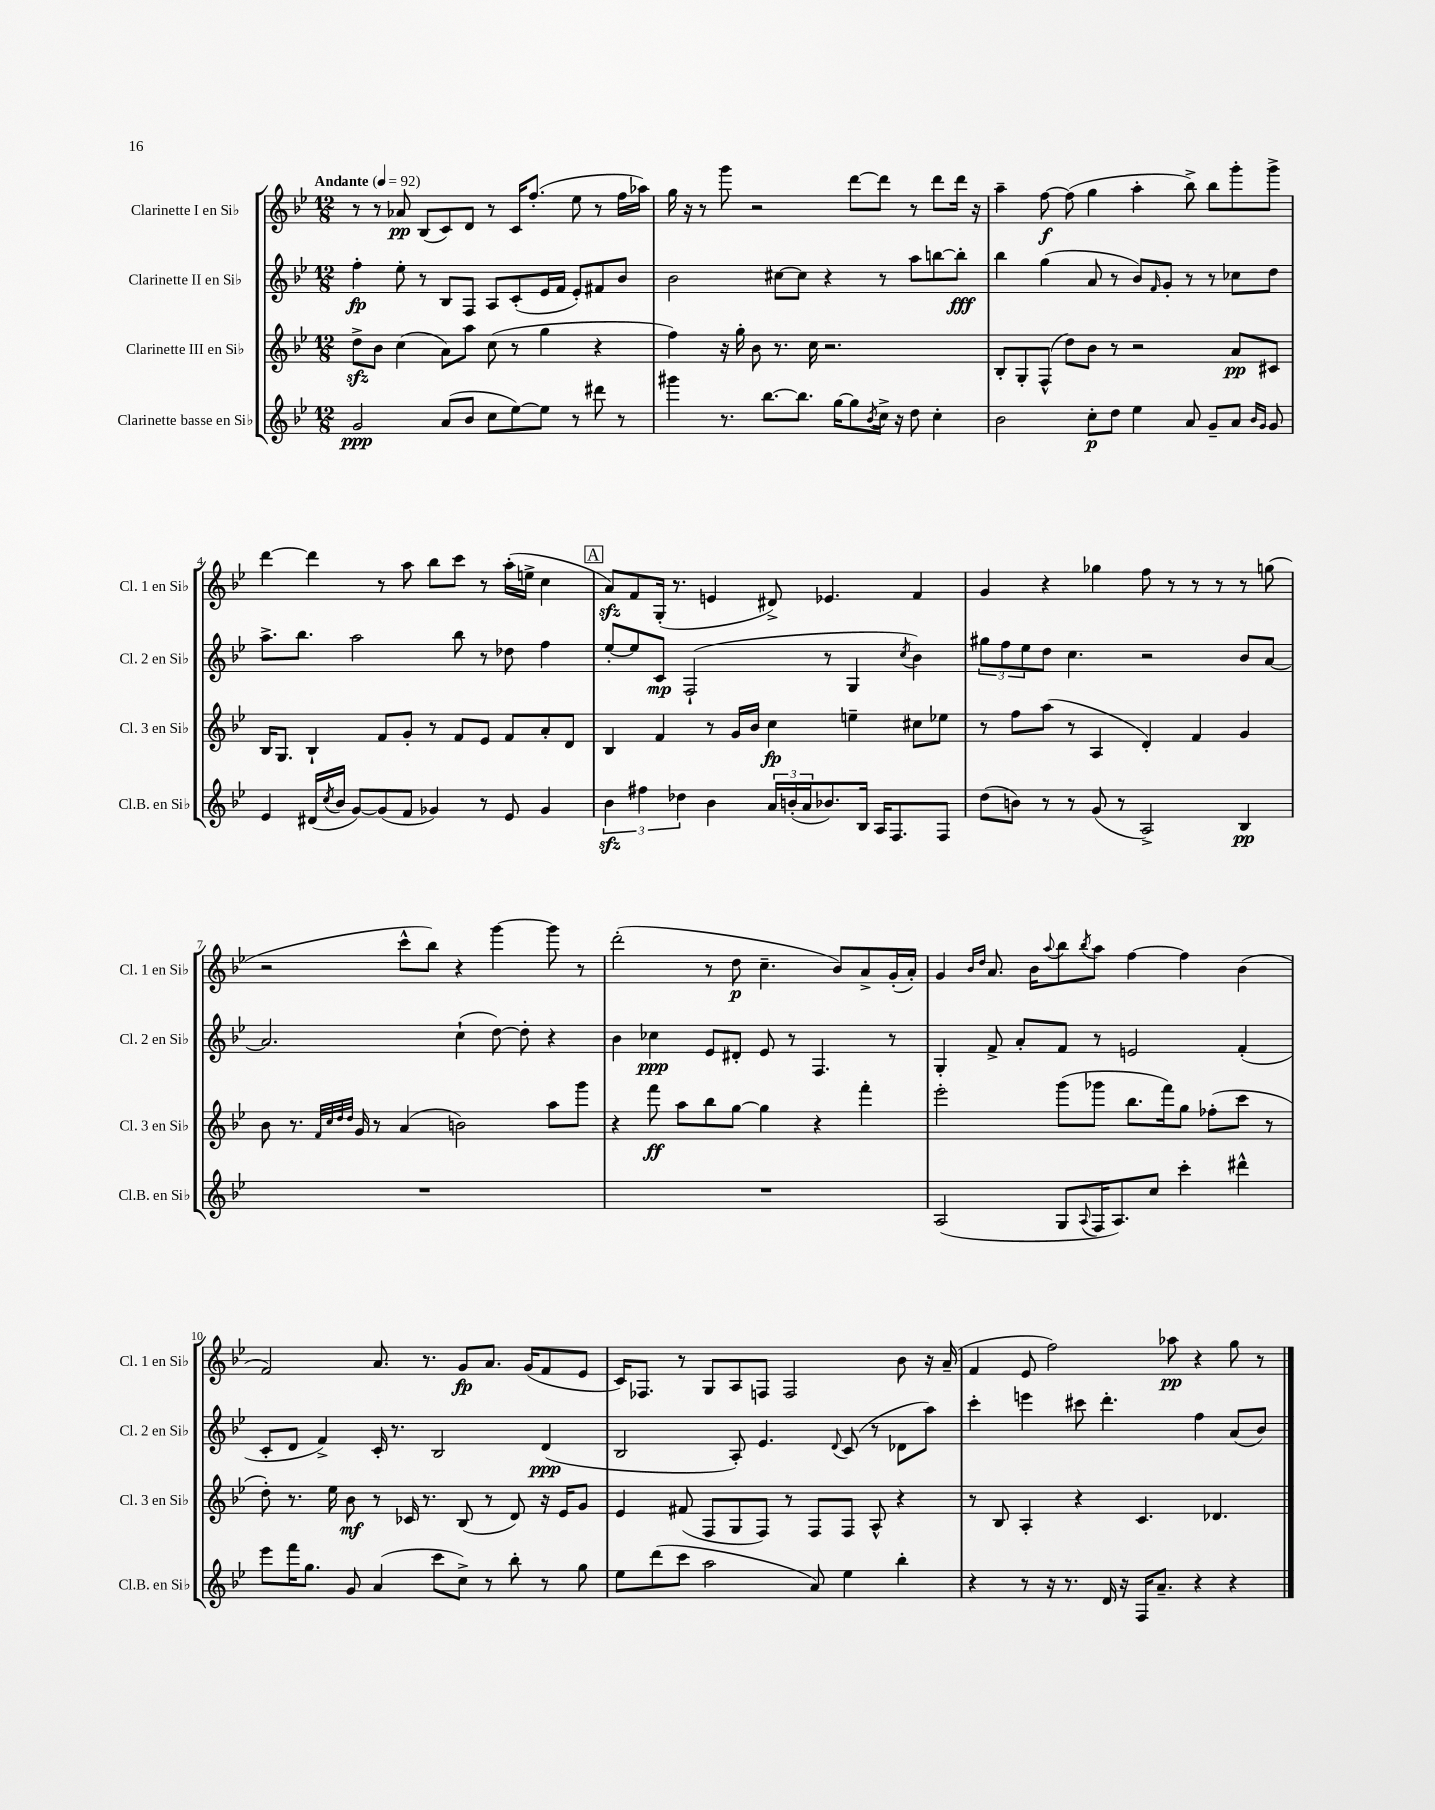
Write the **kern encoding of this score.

**kern	**dynam	**kern	**dynam	**kern	**dynam	**kern	**dynam
*part4	*part4	*part3	*part3	*part2	*part2	*part1	*part1
*staff4	*staff4	*staff3	*staff3	*staff2	*staff2	*staff1	*staff1
*I"Clarinette basse en Si♭	*	*I"Clarinette III en Si♭	*	*I"Clarinette II en Si♭	*	*I"Clarinette I en Si♭	*
*I'Cl.B. en Si♭	*	*I'Cl. 3 en Si♭	*	*I'Cl. 2 en Si♭	*	*I'Cl. 1 en Si♭	*
*clefG2	*	*clefG2	*	*clefG2	*	*clefG2	*
*k[b-e-]	*	*k[b-e-]	*	*k[b-e-]	*	*k[b-e-]	*
*M12/8	*	*M12/8	*	*M12/8	*	*M12/8	*
*MM92	*	*MM92	*	*MM92	*	*MM92	*
=1	=1	=1	=1	=1	=1	=1	=1
!	!	!	!	!	!	!LO:TX:a:B:t=Andante	!
2g/	ppp	8ddzz^\L	.	4ff'\	fp	8r	.
.	.	8b-\J	.	.	.	8r	.
.	.	(4cc\	.	8ee-'\	.	8a-X/	pp
.	.	.	.	8r	.	(8B-/L	.
(8a/L	.	8a\L)	.	8B-/L	.	8c/)	.
8b-/J	.	8aa\J	.	8F/J	.	8d/J	.
8cc\L	.	(8cc\	.	8A/L	.	8r	.
[8ee-\)	.	8r	.	(8c'/	.	16c/KL	.
.	.	.	.	.	.	(8.ff'/J	.
8ee-\J]	.	4gg\	.	16e-/L	.	.	.
.	.	.	.	16f/JJ	.	.	.
8r	.	.	.	8e-'/L)	.	8ee-\	.
8ddd#X\	.	4r	.	8f#X/	.	8r	.
8r	.	.	.	8b-/J	.	16ff\LL	.
.	.	.	.	.	.	16aa-X\JJ)	.
=2	=2	=2	=2	=2	=2	=2	=2
4ggg#X\	.	4ff\)	.	2b-\	.	16gg\	.
.	.	.	.	.	.	16r	.
.	.	.	.	.	.	8r	.
8.r	.	16r	.	.	.	8ggg\	.
.	.	16gg'\	.	.	.	.	.
.	.	8b-\	.	.	.	2r	.
[8.bb-\L	.	.	.	.	.	.	.
.	.	8.r	.	[8cc#X\L	.	.	.
8.bb-\J]	.	.	.	8cc#\J]	.	.	.
.	.	16cc\	.	.	.	.	.
.	.	2.r	.	4r	.	.	.
[16gg\KL	.	.	.	.	.	.	.
8gg\]	.	.	.	.	.	[8ddd\L	.
8qb-/	.	.	.	.	.	.	.
16cc^\Jk	.	.	.	8r	.	8ddd\J]	.
16r	.	.	.	.	.	.	.
8dd\	.	.	.	8aa\L	.	8r	.
4cc'\	.	.	.	[8bbn\	.	8ddd\L	.
.	.	.	.	8bb'\J]	fff	16ddd\Jk	.
.	.	.	.	.	.	16r	.
=3	=3	=3	=3	=3	=3	=3	=3
2b-\	.	8B-'/L	.	4bb-\	.	4aa~\	.
.	.	8G'/	.	.	.	.	.
.	.	(8F^^/J	.	(4gg\	.	[8ff\	f
.	.	8dd\L)	.	.	.	(8ff\]	.
8cc'\L	p	8b-\J	.	8a/	.	4gg\	.
8dd\J	.	8r	.	8r	.	.	.
4ee-\	.	2r	.	8b-/L)	.	4aa'\	.
.	.	.	.	16qqf/	.	.	.
.	.	.	.	8g'/J	.	.	.
8a/	.	.	.	8r	.	8bb-^\)	.
8g~/L	.	.	.	8r	.	8bb-\L	.
8a/J	.	8a/L	pp	8cc-X\L	.	8ggg'\	.
16qqb-/LL	.	.	.	.	.	.	.
16qqg/JJ	.	.	.	.	.	.	.
8g/	.	8c#X/J	.	8dd\J	.	8ggg^\J	.
!!LO:LB:g=z
=4	=4	=4	=4	=4	=4	=4	=4
4e-/	.	16B-/KL	.	8.aa^\L	.	[4ddd\	.
.	.	8.G/J	.	.	.	.	.
.	.	.	.	8.bb-\J	.	.	.
(16d#X/LL	.	4B-`/	.	.	.	4ddd\]	.
8qcc/	.	.	.	.	.	.	.
16b-/JJ	.	.	.	.	.	.	.
[8g/L)	.	.	.	2aa\	.	.	.
(8g/]	.	8f/L	.	.	.	8r	.
8f/J	.	8g'/J	.	.	.	8aa\	.
4g-X/)	.	8r	.	.	.	8bb-\L	.
.	.	8f/L	.	8bb-\	.	8ccc\J	.
8r	.	8e-/J	.	8r	.	8r	.
8e-/	.	8f/L	.	8dd-X\	.	(16aa'\LL	.
.	.	.	.	.	.	16een^\JJ	.
4g-/	.	8a'/	.	4ff\	.	4cc\	.
.	.	8d/J	.	.	.	.	.
!!LO:REH:place=s1:t=A
=5	=5	=5	=5	=5	=5	=5	=5
6b-zz\	.	4B-/	.	[8ee-'/L	.	8azz/L)	.
.	.	.	.	8ee-/]	.	8f/	.
6ff#X\	.	.	.	.	.	.	.
.	.	4f/	.	8c/J	mp	(16G'/Jk	.
.	.	.	.	.	.	8.r	.
6dd-X\	.	.	.	.	.	.	.
.	.	.	.	(2F`/	.	.	.
4b-\	.	8r	.	.	.	4en/	.
.	.	16g/LL	.	.	.	.	.
.	.	16b-/JJ	.	.	.	.	.
24a/LL	.	4cc\	fp	.	.	8d#X^/)	.
(24bn'/	.	.	.	.	.	.	.
24a/J	.	.	.	.	.	.	.
8.b-X/)	.	.	.	8r	.	4.e-X/	.
.	.	4een~\	.	4G/	.	.	.
16B-/Jk	.	.	.	.	.	.	.
16A/KL	.	.	.	.	.	.	.
8.F/	.	.	.	.	.	.	.
.	.	.	.	8qcc/	.	.	.
.	.	8cc#X\L	.	4b-\)	.	4f/	.
8F/J	.	8ee-X\J	.	.	.	.	.
=6	=6	=6	=6	=6	=6	=6	=6
(8dd\L	.	8r	.	12gg#X\L	.	4g/	.
.	.	.	.	12ff\	.	.	.
8bn\J)	.	8ff\L	.	.	.	.	.
.	.	.	.	12ee-\	.	.	.
8r	.	(8aa\J	.	8dd\J	.	4r	.
8r	.	8r	.	4.cc\	.	.	.
(8g/	.	4A/	.	.	.	4gg-X\	.
8r	.	.	.	.	.	.	.
2A^/)	.	4d'/)	.	2r	.	8ff\	.
.	.	.	.	.	.	8r	.
.	.	4f/	.	.	.	8r	.
.	.	.	.	.	.	8r	.
4B-/	pp	4g/	.	8b-/L	.	8r	.
.	.	.	.	[8a/J	.	(8ggn\	.
!!LO:LB:g=z
=7	=7	=7	=7	=7	=7	=7	=7
1.r	.	8b-\	.	2.a/]	.	2r	.
.	.	8.r	.	.	.	.	.
.	.	32qqf/LLL	.	.	.	.	.
.	.	32qqcc/	.	.	.	.	.
.	.	32qqdd/	.	.	.	.	.
.	.	32qqdd/JJJ	.	.	.	.	.
.	.	16g/	.	.	.	.	.
.	.	8r	.	.	.	.	.
.	.	(4a/	.	.	.	8ccc^^\L	.
.	.	.	.	.	.	8bb-\J)	.
.	.	2bn\)	.	(4cc`\	.	4r	.
.	.	.	.	[8dd\)	.	[4ggg\	.
.	.	.	.	8dd'\]	.	.	.
.	.	8aa\L	.	4r	.	8ggg\]	.
.	.	8ggg\J	.	.	.	8r	.
=8	=8	=8	=8	=8	=8	=8	=8
1.r	.	4r	.	4b-\	.	(2ddd'\	.
.	.	8fff\	ff	4cc-X\	ppp	.	.
.	.	8aa\L	.	.	.	.	.
.	.	8bb-\	.	8e-/L	.	8r	.
.	.	[8gg\J	.	8d#X'/J	.	8dd\	p
.	.	4gg\]	.	8e-/	.	4.cc~\	.
.	.	.	.	8r	.	.	.
.	.	4r	.	4.F/	.	.	.
.	.	.	.	.	.	8b-/L)	.
.	.	4fff'\	.	.	.	8a^/	.
.	.	.	.	8r	.	(16g'/L	.
.	.	.	.	.	.	16a'/JJ)	.
=9	=9	=9	=9	=9	=9	=9	=9
(2A/	.	2eee-'\	.	4G'/	.	4g/	.
.	.	.	.	.	.	16qqb-/LL	.
.	.	.	.	.	.	16qqdd/JJ	.
.	.	.	.	8f^/	.	8.a/	.
.	.	.	.	8a'/L	.	.	.
.	.	.	.	.	.	16b-\KL	.
.	.	.	.	.	.	8qqaa/	.
8G/L	.	(8ggg\L	.	8f/J	.	8bb-\	.
8qqA/	.	.	.	.	.	8qbb-/	.
16F/K	.	8ggg-X\J	.	8r	.	8aa\J	.
8.A/)	.	.	.	.	.	.	.
.	.	8.bb-\L	.	2en/	.	[4ff\	.
8cc/J	.	.	.	.	.	.	.
.	.	16fff\k)	.	.	.	.	.
4ccc'\	.	8gg\J	.	.	.	4ff\]	.
.	.	(8ff-X'\L	.	.	.	.	.
4ddd#X^^\	.	8ccc\J	.	(4f'/	.	(4b-\	.
.	.	8r	.	.	.	.	.
!!LO:LB:g=z
=10	=10	=10	=10	=10	=10	=10	=10
8eee-\L	.	8dd'\)	.	8c'/L	.	2f/)	.
16fff\K	.	8.r	.	8d/J	.	.	.
8.gg\J	.	.	.	.	.	.	.
.	.	.	.	4f^/)	.	.	.
.	.	16ee-\	.	.	.	.	.
8g/	.	8b-\	mf	.	.	.	.
(4a/	.	8r	.	16c'/	.	8.a/	.
.	.	.	.	8.r	.	.	.
.	.	16c-X/	.	.	.	.	.
.	.	8.r	.	.	.	8.r	.
8ccc\L	.	.	.	2B-/	.	.	.
8cc^\J)	.	(8B-/	.	.	.	8g/L	fp
8r	.	8r	.	.	.	8.a/J	.
8bb-'\	.	8d/)	.	.	.	.	.
.	.	.	.	.	.	(16g/KL	.
8r	.	16r	.	(4d/	ppp	8f/	.
.	.	16e-/KL	.	.	.	.	.
8gg\	.	8g/J	.	.	.	8e-/J	.
=11	=11	=11	=11	=11	=11	=11	=11
8ee-\L	.	4e-/	.	2B-/	.	16c/KL)	.
.	.	.	.	.	.	8.F-X/J	.
(8ddd\	.	.	.	.	.	.	.
8ccc\J	.	(8f#X/	.	.	.	8r	.
2aa\	.	8F/L	.	.	.	8G/L	.
.	.	8G/	.	8A'/)	.	8A/	.
.	.	8F/J)	.	4.e-/	.	8Fn/J	.
.	.	8r	.	.	.	2F/	.
8a/)	.	8F/L	.	.	.	.	.
.	.	.	.	8qqd/	.	.	.
4ee-\	.	8F/J	.	(8c/	.	.	.
.	.	8A^^/	.	8r	.	.	.
4bb-'\	.	4r	.	8d-X\L	.	8b-\	.
.	.	.	.	8aa\J)	.	16r	.
.	.	.	.	.	.	(16a~/	.
=12	=12	=12	=12	=12	=12	=12	=12
4r	.	8r	.	4ccc'\	.	4f/	.
.	.	8B-/	.	.	.	.	.
8r	.	4A'/	.	4eeen\	.	8e-/	.
16r	.	.	.	.	.	2ff\)	.
8.r	.	.	.	.	.	.	.
.	.	4r	.	8ccc#X\	.	.	.
16d/	.	.	.	4.ddd'\	.	.	.
16r	.	.	.	.	.	.	.
16F/KL	.	4.c/	.	.	.	.	.
8.a~/J	.	.	.	.	.	.	.
.	.	.	.	.	.	8aa-X\	pp
4r	.	.	.	4ff\	.	4r	.
.	.	4.d-X/	.	.	.	.	.
4r	.	.	.	(8a/L	.	8gg\	.
.	.	.	.	8b-/J)	.	8r	.
==	==	==	==	==	==	==	==
*-	*-	*-	*-	*-	*-	*-	*-
